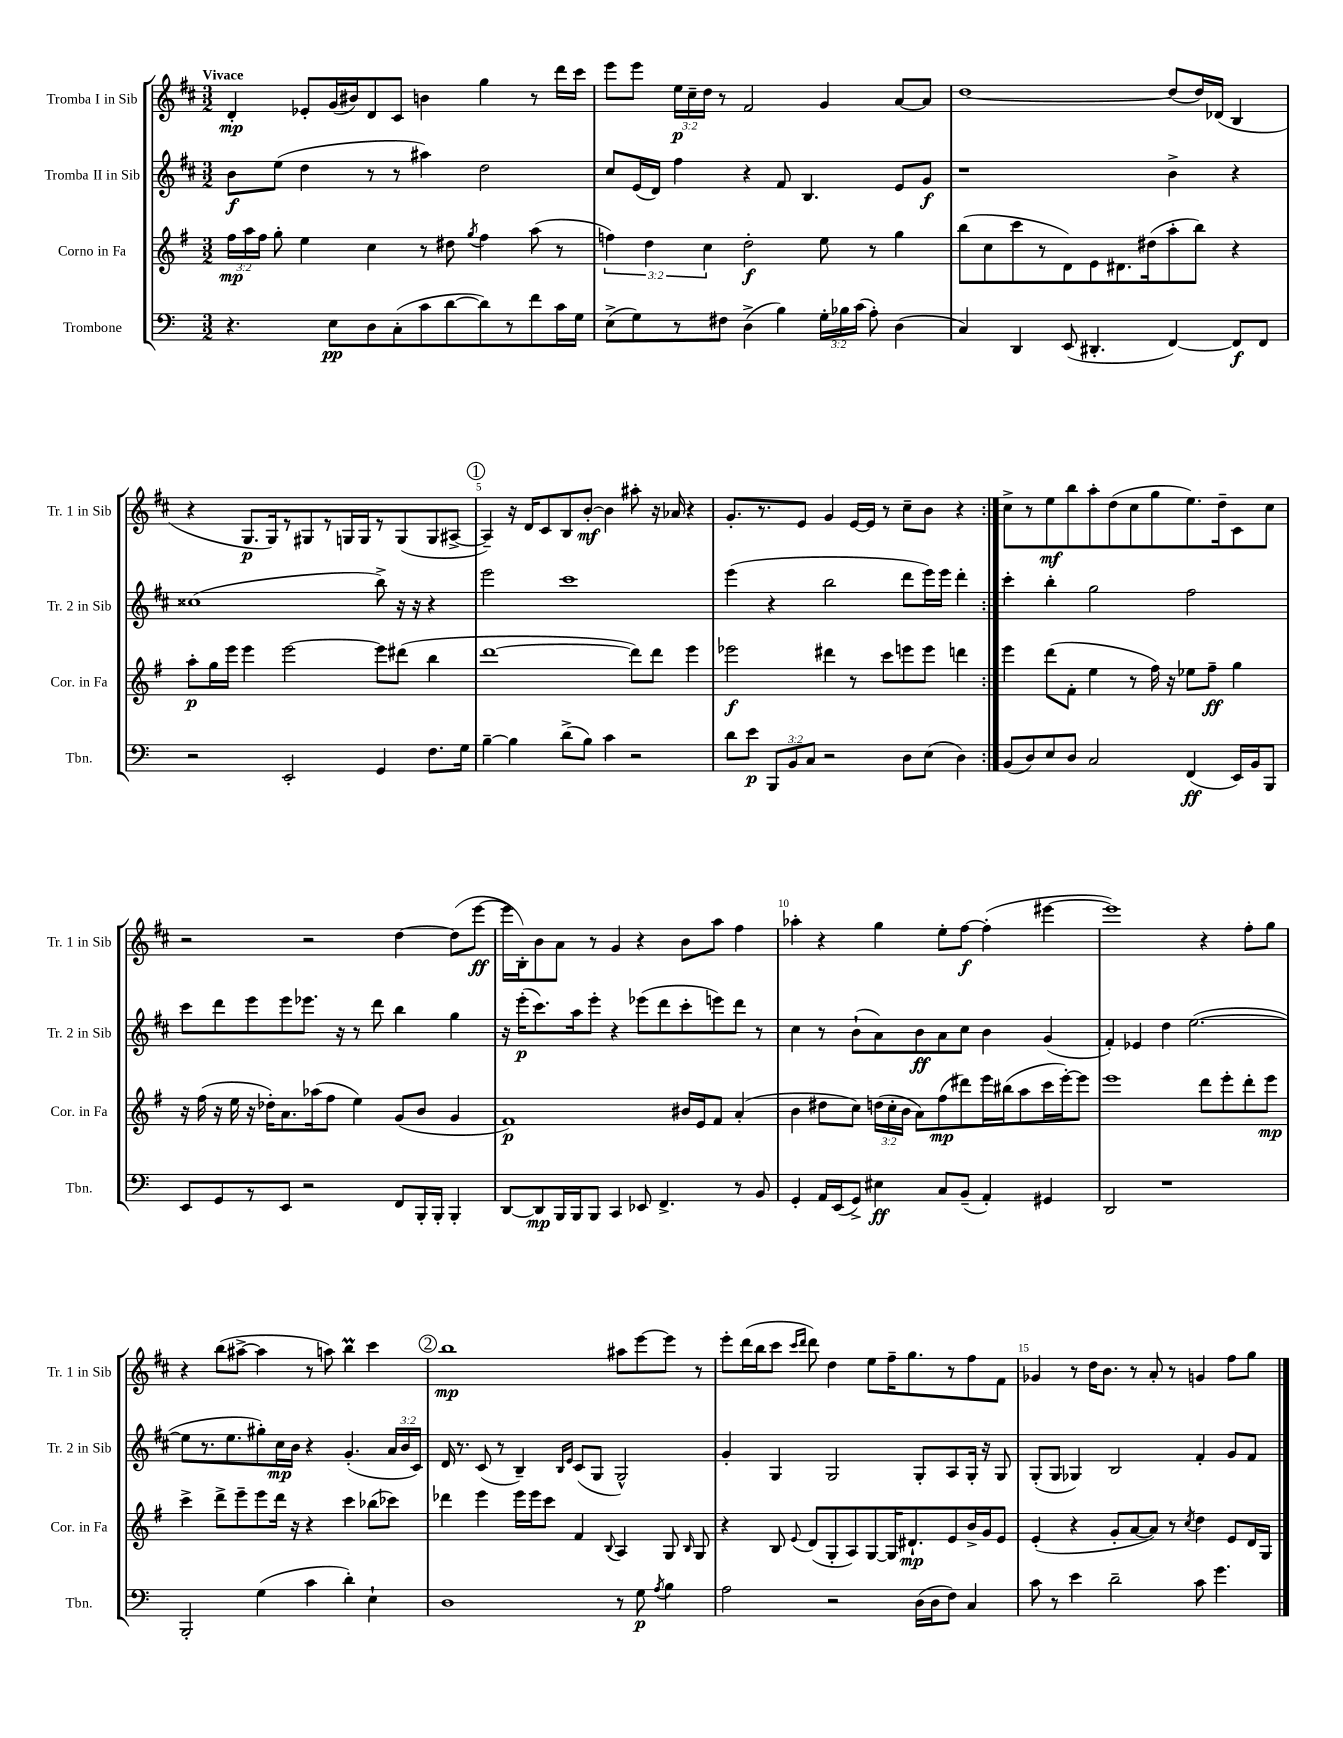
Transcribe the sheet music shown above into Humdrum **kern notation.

**kern	**dynam	**kern	**dynam	**kern	**dynam	**kern	**dynam
*part4	*part4	*part3	*part3	*part2	*part2	*part1	*part1
*staff4	*staff4	*staff3	*staff3	*staff2	*staff2	*staff1	*staff1
*I"Trombone	*	*I"Corno in Fa	*	*I"Tromba II in Sib	*	*I"Tromba I in Sib	*
*I'Tbn.	*	*I'Cor. in Fa	*	*I'Tr. 2 in Sib	*	*I'Tr. 1 in Sib	*
*clefF4	*	*clefG2	*	*clefG2	*	*clefG2	*
*k[]	*	*k[f#]	*	*k[f#c#]	*	*k[f#c#]	*
*M3/2	*	*M3/2	*	*M3/2	*	*M3/2	*
=1	=1	=1	=1	=1	=1	=1	=1
!	!	!	!	!	!	!LO:TX:a:B:t=Vivace	!
4.r	.	24ff#\LL	mp	8b\L	f	4d'/	mp
.	.	24aa\	.	.	.	.	.
.	.	24ff#\JJ	.	.	.	.	.
.	.	8gg'\	.	(8ee\J	.	.	.
.	.	4ee\	.	4dd\	.	8e-X'/L	.
8E\L	pp	.	.	.	.	(16g/L	.
.	.	.	.	.	.	16b#X/J)	.
8D\	.	4cc\	.	8r	.	8d/	.
(8C'\	.	.	.	8r	.	8c#/J	.
8c\	.	8r	.	4aa#X\)	.	4bn\	.
[8d\	.	8dd#X\	.	.	.	.	.
.	.	8qgg/	.	.	.	.	.
8d\])	.	4ff#\	.	2dd\	.	4gg\	.
8r	.	.	.	.	.	.	.
8f\	.	(8aa\	.	.	.	8r	.
16c\L	.	8r	.	.	.	16ddd\LL	.
16G\JJ	.	.	.	.	.	16ccc#\JJ	.
=2	=2	=2	=2	=2	=2	=2	=2
(8E^\L	.	6ffn\)	.	8cc#/L	.	8eee\L	.
8G\)	.	.	.	(16e/L	.	8eee\J	.
.	.	6dd\	.	.	.	.	.
.	.	.	.	16d/JJ)	.	.	.
8r	.	.	.	4ff#\	.	24ee\LL	p
.	.	.	.	.	.	24cc#~\	.
.	.	6cc\	.	.	.	24dd\JJ	.
8F#X\J	.	.	.	.	.	8r	.
(4D^\	.	2dd'\	f	4r	.	2f#/	.
4B\)	.	.	.	8f#/	.	.	.
.	.	.	.	4.B/	.	.	.
24G'\LL	.	8ee\	.	.	.	4g/	.
24B-X\	.	.	.	.	.	.	.
(24c\JJ	.	.	.	.	.	.	.
8A'\)	.	8r	.	.	.	.	.
(4D\	.	4gg\	.	8e/L	.	[8a/L	.
.	.	.	.	8g/J	f	8a/J]	.
=3	=3	=3	=3	=3	=3	=3	=3
4C/)	.	(8bb\L	.	1r	.	[1dd	.
.	.	8cc\	.	.	.	.	.
4DD/	.	8ccc\	.	.	.	.	.
.	.	8r	.	.	.	.	.
(8EE/	.	8d\)	.	.	.	.	.
4.DD#X'/	.	8e\	.	.	.	.	.
.	.	8.d#X\	.	.	.	.	.
.	.	(16dd#X\k	.	.	.	.	.
[4FF/)	.	8aa'\	.	4b^\	.	(8dd/L]	.
.	.	8bb\J)	.	.	.	16dd/L)	.
.	.	.	.	.	.	(16d-X/JJ	.
8FF/L]	f	4r	.	4r	.	4B/	.
8FF/J	.	.	.	.	.	.	.
!!LO:LB:g=z
=4	=4	=4	=4	=4	=4	=4	=4
2r	.	8aa'\L	p	(1cc##X	.	4r	.
.	.	16gg\L	.	.	.	.	.
.	.	16eee\JJ	.	.	.	.	.
.	.	4eee\	.	.	.	8.G/L	p
.	.	.	.	.	.	16G/k)	.
2EE'/	.	[2eee\	.	.	.	8r	.
.	.	.	.	.	.	8G#X/	.
.	.	.	.	.	.	8r	.
.	.	.	.	.	.	16Gn/L	.
.	.	.	.	.	.	16G/J	.
4GG/	.	8eee\L]	.	8bb^\)	.	8r	.
.	.	(8ddd#X\J	.	16r	.	(8G/	.
.	.	.	.	16r	.	.	.
8.F\L	.	4bb\	.	4r	.	8G/	.
.	.	.	.	.	.	[8A#X^/J	.
16G\Jk	.	.	.	.	.	.	.
!!LO:REH:place=s1:t=1
=5	=5	=5	=5	=5	=5	=5	=5
[4B~\	.	[1ddd	.	2eee\	.	4A#~/])	.
4B\]	.	.	.	.	.	16r	.
.	.	.	.	.	.	16d/KL	.
.	.	.	.	.	.	8c#/	.
(8d^\L	.	.	.	1ccc#	.	8B/	.
8B\J)	.	.	.	.	.	[8b'/J	mf
4c\	.	.	.	.	.	4b\]	.
2r	.	8ddd\L])	.	.	.	8aa#X'\	.
.	.	8ddd\J	.	.	.	16r	.
.	.	.	.	.	.	16a-X/	.
.	.	4eee\	.	.	.	4r	.
=6	=6	=6	=6	=6	=6	=6	=6
8d\L	.	2eee-X\	f	(4eee\	.	8.g'/L	.
8e\J	p	.	.	.	.	.	.
.	.	.	.	.	.	8.r	.
12BBB/L	.	.	.	4r	.	.	.
12BB/	.	.	.	.	.	.	.
.	.	.	.	.	.	8e/J	.
12C/J	.	.	.	.	.	.	.
2r	.	4ddd#X\	.	2bb\	.	4g/	.
.	.	8r	.	.	.	[16e/LL	.
.	.	.	.	.	.	16e/JJ]	.
.	.	8ccc\L	.	.	.	8r	.
8D\L	.	8eeen\	.	8ddd\L	.	8cc#~\L	.
(8E\J	.	8eee\J	.	16eee\L)	.	8b\J	.
.	.	.	.	16eee\JJ	.	.	.
4D\)	.	4dddn\	.	4ddd'\	.	4r	.
=7:|!	=7:|!	=7:|!	=7:|!	=7:|!	=7:|!	=7:|!	=7:|!
(8BB/L	.	4eee\	.	4ccc#'\	.	8cc#^\L	.
8D/)	.	.	.	.	.	8r	.
8E/	.	(8ddd\L	.	4bb'\	.	8ee\	mf
8D/J	.	8f#'\J	.	.	.	8bb\	.
2C/	.	4ee\	.	2gg\	.	8aa'\	.
.	.	.	.	.	.	(8dd\	.
.	.	8r	.	.	.	8cc#\	.
.	.	16ff#\)	.	.	.	8gg\	.
.	.	16r	.	.	.	.	.
(4FF/	ff	8ee-X\L	.	2ff#\	.	8.ee\)	.
.	.	8ff#~\J	ff	.	.	.	.
.	.	.	.	.	.	16dd~\k	.
16EE/LL)	.	4gg\	.	.	.	8c#\	.
16BB/J	.	.	.	.	.	.	.
8BBB/J	.	.	.	.	.	8cc#\J	.
!!LO:LB:g=z
=8	=8	=8	=8	=8	=8	=8	=8
8EE/L	.	16r	.	8ccc#\L	.	2r	.
.	.	(16ff#\	.	.	.	.	.
8GG/	.	16r	.	8ddd\	.	.	.
.	.	16ee\	.	.	.	.	.
8r	.	16r	.	8eee\	.	.	.
.	.	16dd-X'\KL)	.	.	.	.	.
8EE/J	.	8.a\	.	8eee\	.	.	.
2r	.	.	.	8.eee-X\J	.	2r	.
.	.	(16aa-X\k	.	.	.	.	.
.	.	8ff#\J	.	.	.	.	.
.	.	.	.	16r	.	.	.
.	.	4ee\)	.	8r	.	.	.
.	.	.	.	8ddd\	.	.	.
8FF/L	.	(8g/L	.	4bb\	.	[4dd\	.
16BBB'/L	.	8b/J	.	.	.	.	.
16BBB'/JJ	.	.	.	.	.	.	.
4BBB'/	.	4g/	.	4gg\	.	(8dd\L]	.
.	.	.	.	.	.	[8eee\J	ff
=9	=9	=9	=9	=9	=9	=9	=9
[8DD/L	.	1f#)	p	16r	.	16eee\LL]	.
.	.	.	.	(16eee'\KL	p	16B'\J)	.
8DD/]	mp	.	.	8.ccc#\)	.	8b\	.
16BBB/L	.	.	.	.	.	8a\J	.
16BBB/J	.	.	.	16aa\k	.	.	.
8BBB/J	.	.	.	8eee'\J	.	8r	.
4CC/	.	.	.	4r	.	4g/	.
8EE-X/	.	.	.	(8eee-X\L	.	4r	.
4.FF^/	.	.	.	8ddd\	.	.	.
.	.	16b#X/LL	.	8ccc#'\	.	8b\L	.
.	.	16e/J	.	.	.	.	.
.	.	8f#/J	.	8eeen\)	.	8aa\J	.
8r	.	(4a'/	.	8ddd\J	.	4ff#\	.
8BB/	.	.	.	8r	.	.	.
=10	=10	=10	=10	=10	=10	=10	=10
4GG'/	.	4b\	.	4cc#\	.	4aa-X'\	.
16AA/LL	.	8dd#X\L	.	8r	.	4r	.
(16EE/J	.	.	.	.	.	.	.
8GG^/J)	.	8cc\J)	.	(8b`\L	.	.	.
4E#X\	ff	(24ddn\LL	.	8a\)	.	4gg\	.
.	.	24cc'\	.	.	.	.	.
.	.	24b\JJ	.	.	.	.	.
.	.	8a\L)	.	8b\	ff	.	.
8C/L	.	(8ff#\	mp	8a\	.	8ee'\L	.
(8BB~/J	.	8ddd#X\)	.	8cc#\J	.	[8ff#\J	f
4AA'/)	.	16eee\L	.	4b\	.	(4ff#'\]	.
.	.	(16bb#X\J	.	.	.	.	.
.	.	8aa\	.	.	.	.	.
4GG#X/	.	16ccc\L	.	(4g/	.	[4eee#X\	.
.	.	[16eee'\J)	.	.	.	.	.
.	.	8eee\J]	.	.	.	.	.
=11	=11	=11	=11	=11	=11	=11	=11
2DD/	.	1eee	.	4f#'/)	.	1eee#])	.
.	.	.	.	4e-X/	.	.	.
1r	.	.	.	4dd\	.	.	.
.	.	.	.	([2.ee\	.	.	.
.	.	8ddd\L	.	.	.	4r	.
.	.	8eee'\	.	.	.	.	.
.	.	8ddd'\	.	.	.	8ff#'\L	.
.	.	8eee\J	mp	.	.	8gg\J	.
!!LO:LB:g=z
=12	=12	=12	=12	=12	=12	=12	=12
2BBB'/	.	4ccc^\	.	8ee\L]	.	4r	.
.	.	.	.	8.r	.	.	.
.	.	8ddd^\L	.	.	.	(8bb\L	.
.	.	.	.	8.ee\	.	.	.
.	.	8eee~\	.	.	.	[8aa#X^\J	.
(4G\	.	8eee\	.	8gg#X'\)	.	4aa#\]	.
.	.	16ddd\Jk	.	16cc#\L	mp	.	.
.	.	16r	.	16b\JJ	.	.	.
4c\	.	4r	.	4r	.	8r	.
.	.	.	.	.	.	8aan\)	.
4d'\)	.	4ccc\	.	(4.g'/	.	4bbM\	.
4E`\	.	(8bb-X\L	.	.	.	4ccc#\	.
.	.	8ccc-X\J)	.	24a/LL	.	.	.
.	.	.	.	24b/	.	.	.
.	.	.	.	24c#/JJ)	.	.	.
!!LO:REH:place=s1:t=2
=13	=13	=13	=13	=13	=13	=13	=13
1D	.	4ddd-X\	.	16d/	.	1bb	mp
.	.	.	.	8.r	.	.	.
.	.	4eee\	.	(8c#/	.	.	.
.	.	.	.	8r	.	.	.
.	.	16eee\LL	.	4B~/)	.	.	.
.	.	16eee\J	.	.	.	.	.
.	.	8ccc\J	.	.	.	.	.
.	.	.	.	16qqB/LL	.	.	.
.	.	.	.	16qqe/JJ	.	.	.
.	.	4f#/	.	(8c#/L	.	.	.
.	.	.	.	8G/J	.	.	.
.	.	8qqB/	.	.	.	.	.
8r	.	4A/	.	2G^^/)	.	8aa#X\L	.
8G\	p	.	.	.	.	[8eee\	.
8qA/	.	.	.	.	.	.	.
4B\	.	8G/	.	.	.	8eee\J]	.
.	.	16qqB/	.	.	.	.	.
.	.	8G/	.	.	.	8r	.
=14	=14	=14	=14	=14	=14	=14	=14
2A\	.	4r	.	4g'/	.	8eee'\L	.
.	.	.	.	.	.	(16ddd\L	.
.	.	.	.	.	.	16bb\J	.
.	.	8B/	.	4G/	.	8ccc#\J	.
.	.	.	.	.	.	16qqccc#/LL	.
.	.	8qqe/	.	.	.	16qqddd/JJ	.
.	.	(8d/L	.	.	.	8ddd\)	.
2r	.	8G'/	.	2G/	.	4dd\	.
.	.	8A/)	.	.	.	.	.
.	.	[8G/	.	.	.	8ee\L	.
.	.	16G/K]	.	.	.	16ff#~\K	.
.	.	8.d#X`/	mp	.	.	8.gg\	.
(16D\LL	.	.	.	8G'/L	.	.	.
16D\J	.	.	.	.	.	.	.
8F\J)	.	8e/	.	8A/	.	8r	.
4C/	.	16b^/L	.	16G'/Jk	.	8ff#\	.
.	.	16g/J	.	16r	.	.	.
.	.	8e/J	.	8G/	.	8f#\J	.
=15	=15	=15	=15	=15	=15	=15	=15
8c\	.	(4e'/	.	(8G'/L	.	4g-X/	.
8r	.	.	.	8G/J	.	.	.
4e\	.	4r	.	4G-X/)	.	8r	.
.	.	.	.	.	.	16dd\KL	.
.	.	.	.	.	.	8.b\J	.
2d~\	.	8g'/L	.	2B/	.	.	.
.	.	[8a/	.	.	.	8r	.
.	.	8a/J])	.	.	.	8a'/	.
.	.	8r	.	.	.	8r	.
.	.	8qcc/	.	.	.	.	.
8c\	.	4dd\	.	4f#'/	.	4gn/	.
4.g\	.	.	.	.	.	.	.
.	.	8e/L	.	8g/L	.	8ff#\L	.
.	.	16d/L	.	8f#/J	.	8gg\J	.
.	.	16G/JJ	.	.	.	.	.
==	==	==	==	==	==	==	==
*-	*-	*-	*-	*-	*-	*-	*-
